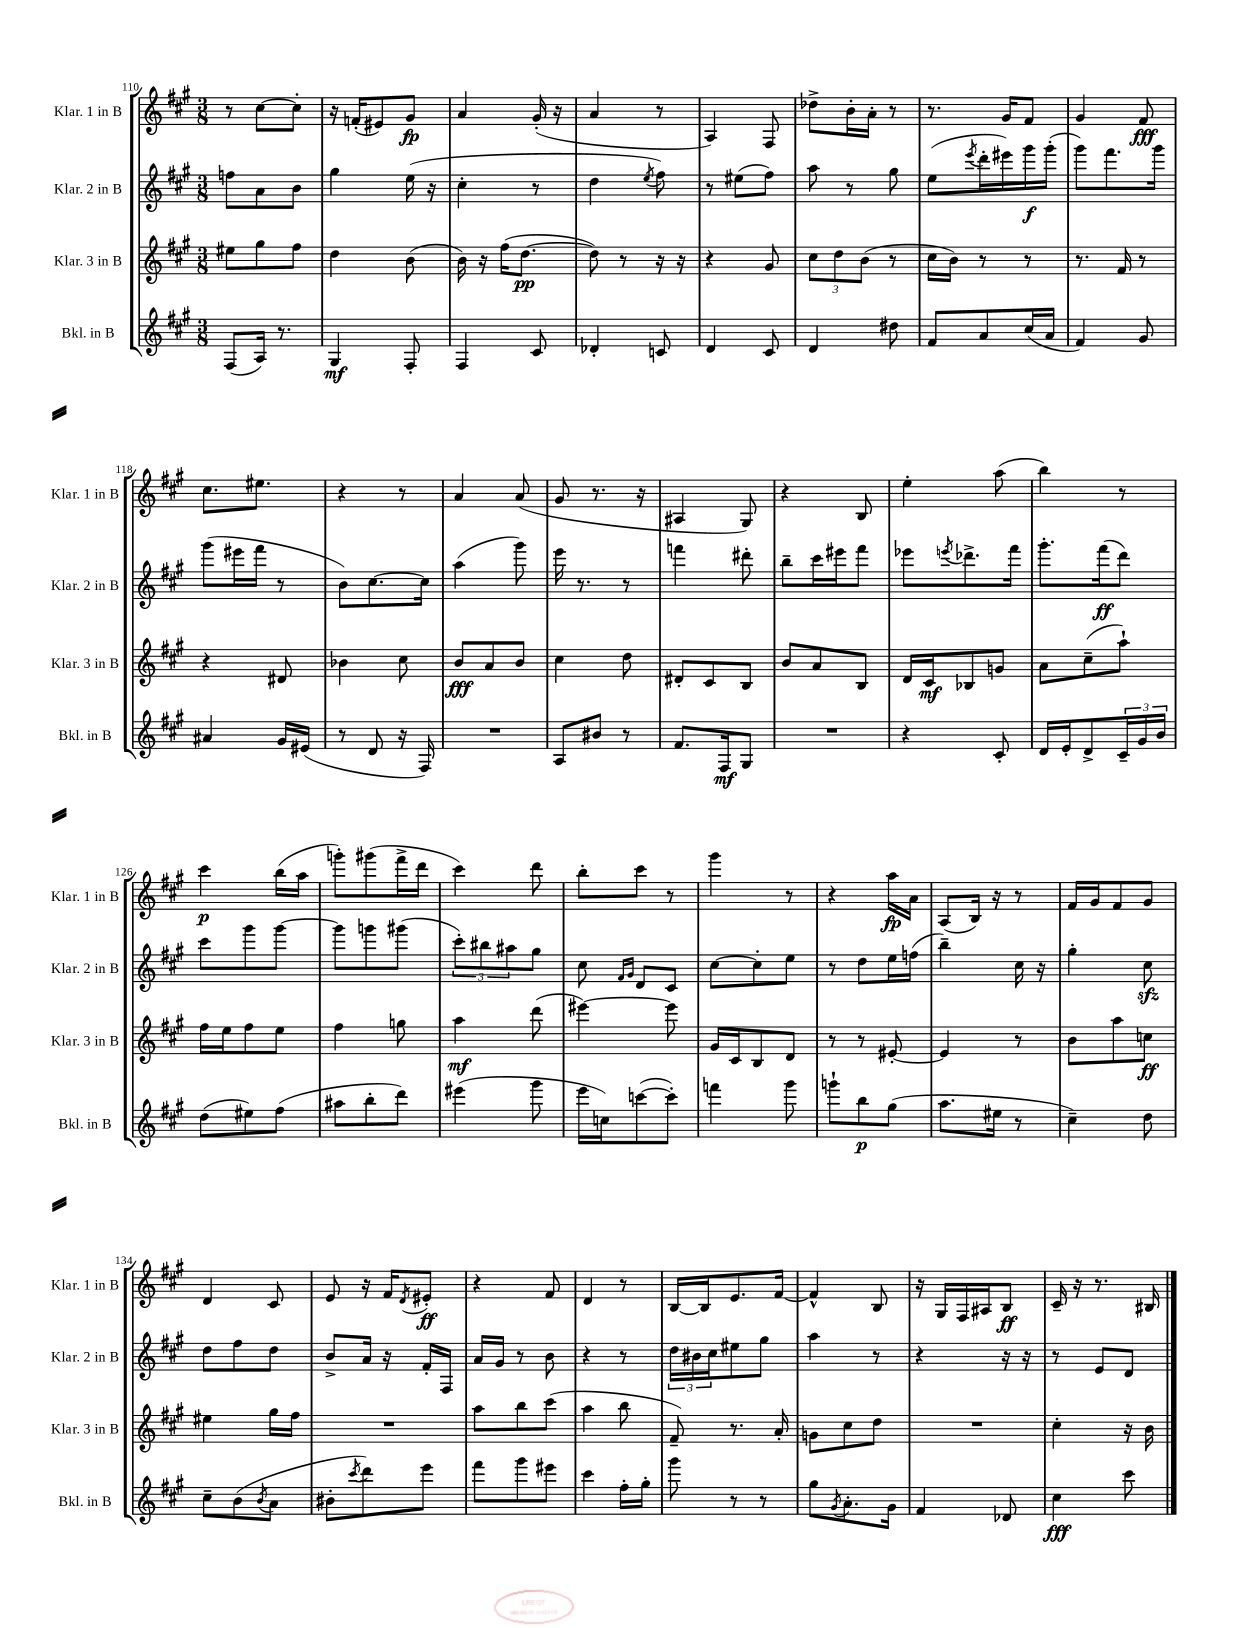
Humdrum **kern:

**kern	**dynam	**kern	**dynam	**kern	**dynam	**kern	**dynam
*part4	*part4	*part3	*part3	*part2	*part2	*part1	*part1
*staff4	*staff4	*staff3	*staff3	*staff2	*staff2	*staff1	*staff1
*I"Bkl. in B	*	*I"Klar. 3 in B	*	*I"Klar. 2 in B	*	*I"Klar. 1 in B	*
*I'Bkl. in B	*	*I'Klar. 3 in B	*	*I'Klar. 2 in B	*	*I'Klar. 1 in B	*
*clefG2	*	*clefG2	*	*clefG2	*	*clefG2	*
*k[f#c#g#]	*	*k[f#c#g#]	*	*k[f#c#g#]	*	*k[f#c#g#]	*
*M3/8	*	*M3/8	*	*M3/8	*	*M3/8	*
=110	=110	=110	=110	=110	=110	=110	=110
(8F#/L	.	8ee#X\L	.	8ffn\L	.	8r	.
16A/Jk)	.	8gg#\	.	8a\	.	[8cc#\L	.
8.r	.	.	.	.	.	.	.
.	.	8ff#\J	.	8b\J	.	8cc#'\J]	.
=111	=111	=111	=111	=111	=111	=111	=111
4G#/	mf	4dd\	.	4gg#\	.	16r	.
.	.	.	.	.	.	(16fn'/KL	.
.	.	.	.	.	.	8e#X/)	.
8F#'/	.	(8b\	.	(16ee\	.	8g#/J	fp
.	.	.	.	16r	.	.	.
=112	=112	=112	=112	=112	=112	=112	=112
4F#/	.	16b\)	.	4cc#'\	.	4a/	.
.	.	16r	.	.	.	.	.
.	.	(16ff#\KL	.	.	.	.	.
.	.	[8.dd\J	pp	.	.	.	.
8c#/	.	.	.	8r	.	(16g#'/	.
.	.	.	.	.	.	16r	.
=113	=113	=113	=113	=113	=113	=113	=113
4d-X'/	.	8dd\])	.	4dd\	.	4a/	.
.	.	8r	.	.	.	.	.
.	.	.	.	8qee/	.	.	.
8cn/	.	16r	.	8ff#\)	.	8r	.
.	.	16r	.	.	.	.	.
=114	=114	=114	=114	=114	=114	=114	=114
4d/	.	4r	.	8r	.	4A/)	.
.	.	.	.	(8ee#X\L	.	.	.
8c#/	.	8g#/	.	8ff#\J)	.	8F#/	.
=115	=115	=115	=115	=115	=115	=115	=115
4d/	.	12cc#\L	.	8aa\	.	8dd-X^\L	.
.	.	12dd\	.	.	.	.	.
.	.	.	.	8r	.	16b'\L	.
.	.	(12b\J	.	.	.	.	.
.	.	.	.	.	.	16a'\JJ	.
8dd#X\	.	8r	.	8gg#\	.	8r	.
=116	=116	=116	=116	=116	=116	=116	=116
8f#/L	.	16cc#\LL	.	(8ee\L	.	8.r	.
.	.	16b\JJ)	.	.	.	.	.
.	.	.	.	8qeee/	.	.	.
8a/	.	8r	.	16ddd'\L	.	.	.
.	.	.	.	16eee#X\)	.	16g#/KL	.
(16cc#/L	.	8r	.	16ggg#\	f	8f#/J	.
16a/JJ	.	.	.	(16ggg#'\JJ	.	.	.
=117	=117	=117	=117	=117	=117	=117	=117
4f#/)	.	8.r	.	8ggg#\L)	.	4g#/	.
.	.	.	.	8.fff#\	.	.	.
.	.	16f#/	.	.	.	.	.
8g#/	.	8r	.	.	.	8f#/	fff
.	.	.	.	16ggg#\Jk	.	.	.
!!LO:LB:g=z
=118	=118	=118	=118	=118	=118	=118	=118
4a#X/	.	4r	.	(8ggg#\L	.	8.cc#\L	.
.	.	.	.	16eee#X\L	.	.	.
.	.	.	.	16fff#\JJ	.	8.ee#X\J	.
16g#/LL	.	8d#X/	.	8r	.	.	.
(16e#X/JJ	.	.	.	.	.	.	.
=119	=119	=119	=119	=119	=119	=119	=119
8r	.	4b-X\	.	8b\L)	.	4r	.
8d/	.	.	.	[8.cc#\	.	.	.
16r	.	8cc#\	.	.	.	8r	.
16F#/)	.	.	.	16cc#\Jk]	.	.	.
=120	=120	=120	=120	=120	=120	=120	=120
4.r	.	8b/L	fff	(4aa\	.	4a/	.
.	.	8a/	.	.	.	.	.
.	.	8b/J	.	8ggg#\)	.	(8a/	.
=121	=121	=121	=121	=121	=121	=121	=121
8A/L	.	4cc#\	.	16eee\	.	8g#/	.
.	.	.	.	8.r	.	.	.
8b#X/J	.	.	.	.	.	8.r	.
8r	.	8dd\	.	8r	.	.	.
.	.	.	.	.	.	16r	.
=122	=122	=122	=122	=122	=122	=122	=122
8.f#/L	.	8d#X'/L	.	4fffn\	.	4A#X/	.
.	.	8c#/	.	.	.	.	.
16F#/k	mf	.	.	.	.	.	.
8G#/J	.	8B/J	.	8ddd#X'\	.	8G#/)	.
=123	=123	=123	=123	=123	=123	=123	=123
4.r	.	8b/L	.	8bb~\L	.	4r	.
.	.	8a/	.	16ccc#\L	.	.	.
.	.	.	.	16eee#X\J	.	.	.
.	.	8B/J	.	8fff#\J	.	8B/	.
=124	=124	=124	=124	=124	=124	=124	=124
4r	.	16d/LL	.	8eee-X\L	.	4ee'\	.
.	.	16c#/J	mf	.	.	.	.
.	.	.	.	8qeeen/	.	.	.
.	.	8B-X/	.	8.ddd-X^\	.	.	.
8c#'/	.	8gn/J	.	.	.	(8aa\	.
.	.	.	.	16fff#\Jk	.	.	.
=125	=125	=125	=125	=125	=125	=125	=125
16d/LL	.	8a\L	.	8.ggg#'\L	.	4bb\)	.
16e'/J	.	.	.	.	.	.	.
8d^/	.	(8cc#~\	.	.	.	.	.
.	.	.	.	(16fff#\k	ff	.	.
24c#~/L	.	8aa`\J)	.	8ddd\J)	.	8r	.
24g#/	.	.	.	.	.	.	.
24b/JJ	.	.	.	.	.	.	.
!!LO:LB:g=z
=126	=126	=126	=126	=126	=126	=126	=126
(8dd\L	.	16ff#\LL	.	8ccc#\L	.	4ccc#\	p
.	.	16ee\J	.	.	.	.	.
8ee#X\)	.	8ff#\	.	8ggg#\	.	.	.
(8ff#\J	.	8ee\J	.	[8ggg#\J	.	(16bb\LL	.
.	.	.	.	.	.	16aa\JJ	.
=127	=127	=127	=127	=127	=127	=127	=127
8aa#X\L	.	4ff#\	.	8ggg#\L]	.	8gggn'\L)	.
8bb'\	.	.	.	8gggn\	.	(8ggg#X\	.
8ddd\J)	.	8ggn\	.	(8ggg#X\J	.	16fff#^\L	.
.	.	.	.	.	.	16ddd\JJ	.
=128	=128	=128	=128	=128	=128	=128	=128
(4eee#X\	.	4aa\	mf	12ccc#'\L)	.	4ccc#\)	.
.	.	.	.	12bb#X\	.	.	.
.	.	.	.	12aa#X\	.	.	.
8ggg#\	.	(8ddd\	.	8gg#\J	.	8ddd\	.
=129	=129	=129	=129	=129	=129	=129	=129
16eee\LL	.	[4eee#X\)	.	8cc#\	.	8bb'\L	.
16ccn\J)	.	.	.	.	.	.	.
.	.	.	.	16qqf#/LL	.	.	.
.	.	.	.	16qqg#/JJ	.	.	.
([8cccn\	.	.	.	8d/L	.	8ccc#\J	.
8ccc'\J])	.	8eee#\]	.	8c#/J	.	8r	.
=130	=130	=130	=130	=130	=130	=130	=130
4fffn\	.	16g#/LL	.	[8cc#\L	.	4ggg#\	.
.	.	16c#/J	.	.	.	.	.
.	.	8B/	.	8cc#'\]	.	.	.
8ggg#\	.	8d/J	.	8ee\J	.	8r	.
=131	=131	=131	=131	=131	=131	=131	=131
8gggn`\L	.	8r	.	8r	.	4r	.
8bb\	p	8r	.	8dd\L	.	.	.
(8gg#\J	.	[8e#X'/	.	16ee\L	.	16aa\LL	fp
.	.	.	.	(16ffn\JJ	.	16a\JJ	.
=132	=132	=132	=132	=132	=132	=132	=132
8.aa\L	.	4e#/]	.	4bb~\)	.	(8A/L	.
.	.	.	.	.	.	16B/Jk)	.
16ee#X\Jk	.	.	.	.	.	16r	.
8r	.	8r	.	16cc#\	.	8r	.
.	.	.	.	16r	.	.	.
=133	=133	=133	=133	=133	=133	=133	=133
4cc#~\)	.	8b\L	.	4gg#'\	.	16f#/LL	.
.	.	.	.	.	.	16g#/J	.
.	.	8aa\	.	.	.	8f#/	.
8dd\	.	8ccn\J	ff	8cc#zz\	.	8g#/J	.
!!LO:LB:g=z
=134	=134	=134	=134	=134	=134	=134	=134
8cc#~\L	.	4ee#X\	.	8dd\L	.	4d/	.
(8b\	.	.	.	8ff#\	.	.	.
8qb/	.	.	.	.	.	.	.
8a\J	.	16gg#\LL	.	8dd\J	.	8c#/	.
.	.	16ff#\JJ	.	.	.	.	.
=135	=135	=135	=135	=135	=135	=135	=135
8b#X'\L	.	4.r	.	8b^/L	.	8e/	.
8qccc#/	.	.	.	.	.	.	.
8ddd\)	.	.	.	16a/Jk	.	16r	.
.	.	.	.	16r	.	16f#/KL	.
.	.	.	.	.	.	8qd/	.
8eee\J	.	.	.	16f#'/LL	.	8e#X'/J	ff
.	.	.	.	16F#/JJ	.	.	.
=136	=136	=136	=136	=136	=136	=136	=136
8fff#\L	.	8aa\L	.	16a/LL	.	4r	.
.	.	.	.	16g#/JJ	.	.	.
8ggg#\	.	8bb\	.	8r	.	.	.
8eee#X\J	.	(8ccc#\J	.	8b\	.	8f#/	.
=137	=137	=137	=137	=137	=137	=137	=137
4ccc#\	.	4aa\	.	4r	.	4d/	.
16ff#'\LL	.	8bb\	.	8r	.	8r	.
16gg#'\JJ	.	.	.	.	.	.	.
=138	=138	=138	=138	=138	=138	=138	=138
8ggg#\	.	8f#~/)	.	24dd\LL	.	[16B/LL	.
.	.	.	.	24b#X\	.	.	.
.	.	.	.	.	.	16B/J]	.
.	.	.	.	24cc#\J	.	.	.
8r	.	8.r	.	8ee#X\	.	8.e/	.
8r	.	.	.	8gg#\J	.	.	.
.	.	16a'/	.	.	.	[16f#/Jk	.
=139	=139	=139	=139	=139	=139	=139	=139
8gg#\L	.	8gn\L	.	4aa\	.	4f#^^/]	.
8qg#/	.	.	.	.	.	.	.
8.a'\	.	8cc#\	.	.	.	.	.
.	.	8dd\J	.	8r	.	8B/	.
16g#\Jk	.	.	.	.	.	.	.
=140	=140	=140	=140	=140	=140	=140	=140
4f#/	.	4.r	.	4r	.	16r	.
.	.	.	.	.	.	16G#/LL	.
.	.	.	.	.	.	16F#/	.
.	.	.	.	.	.	16A#X/J	.
8d-X/	.	.	.	16r	.	8B/J	ff
.	.	.	.	16r	.	.	.
=141	=141	=141	=141	=141	=141	=141	=141
4cc#\	fff	4cc#'\	.	8r	.	16c#~/	.
.	.	.	.	.	.	16r	.
.	.	.	.	8e/L	.	8.r	.
8ccc#\	.	16r	.	8d/J	.	.	.
.	.	16b\	.	.	.	16B#X/	.
==	==	==	==	==	==	==	==
*-	*-	*-	*-	*-	*-	*-	*-
